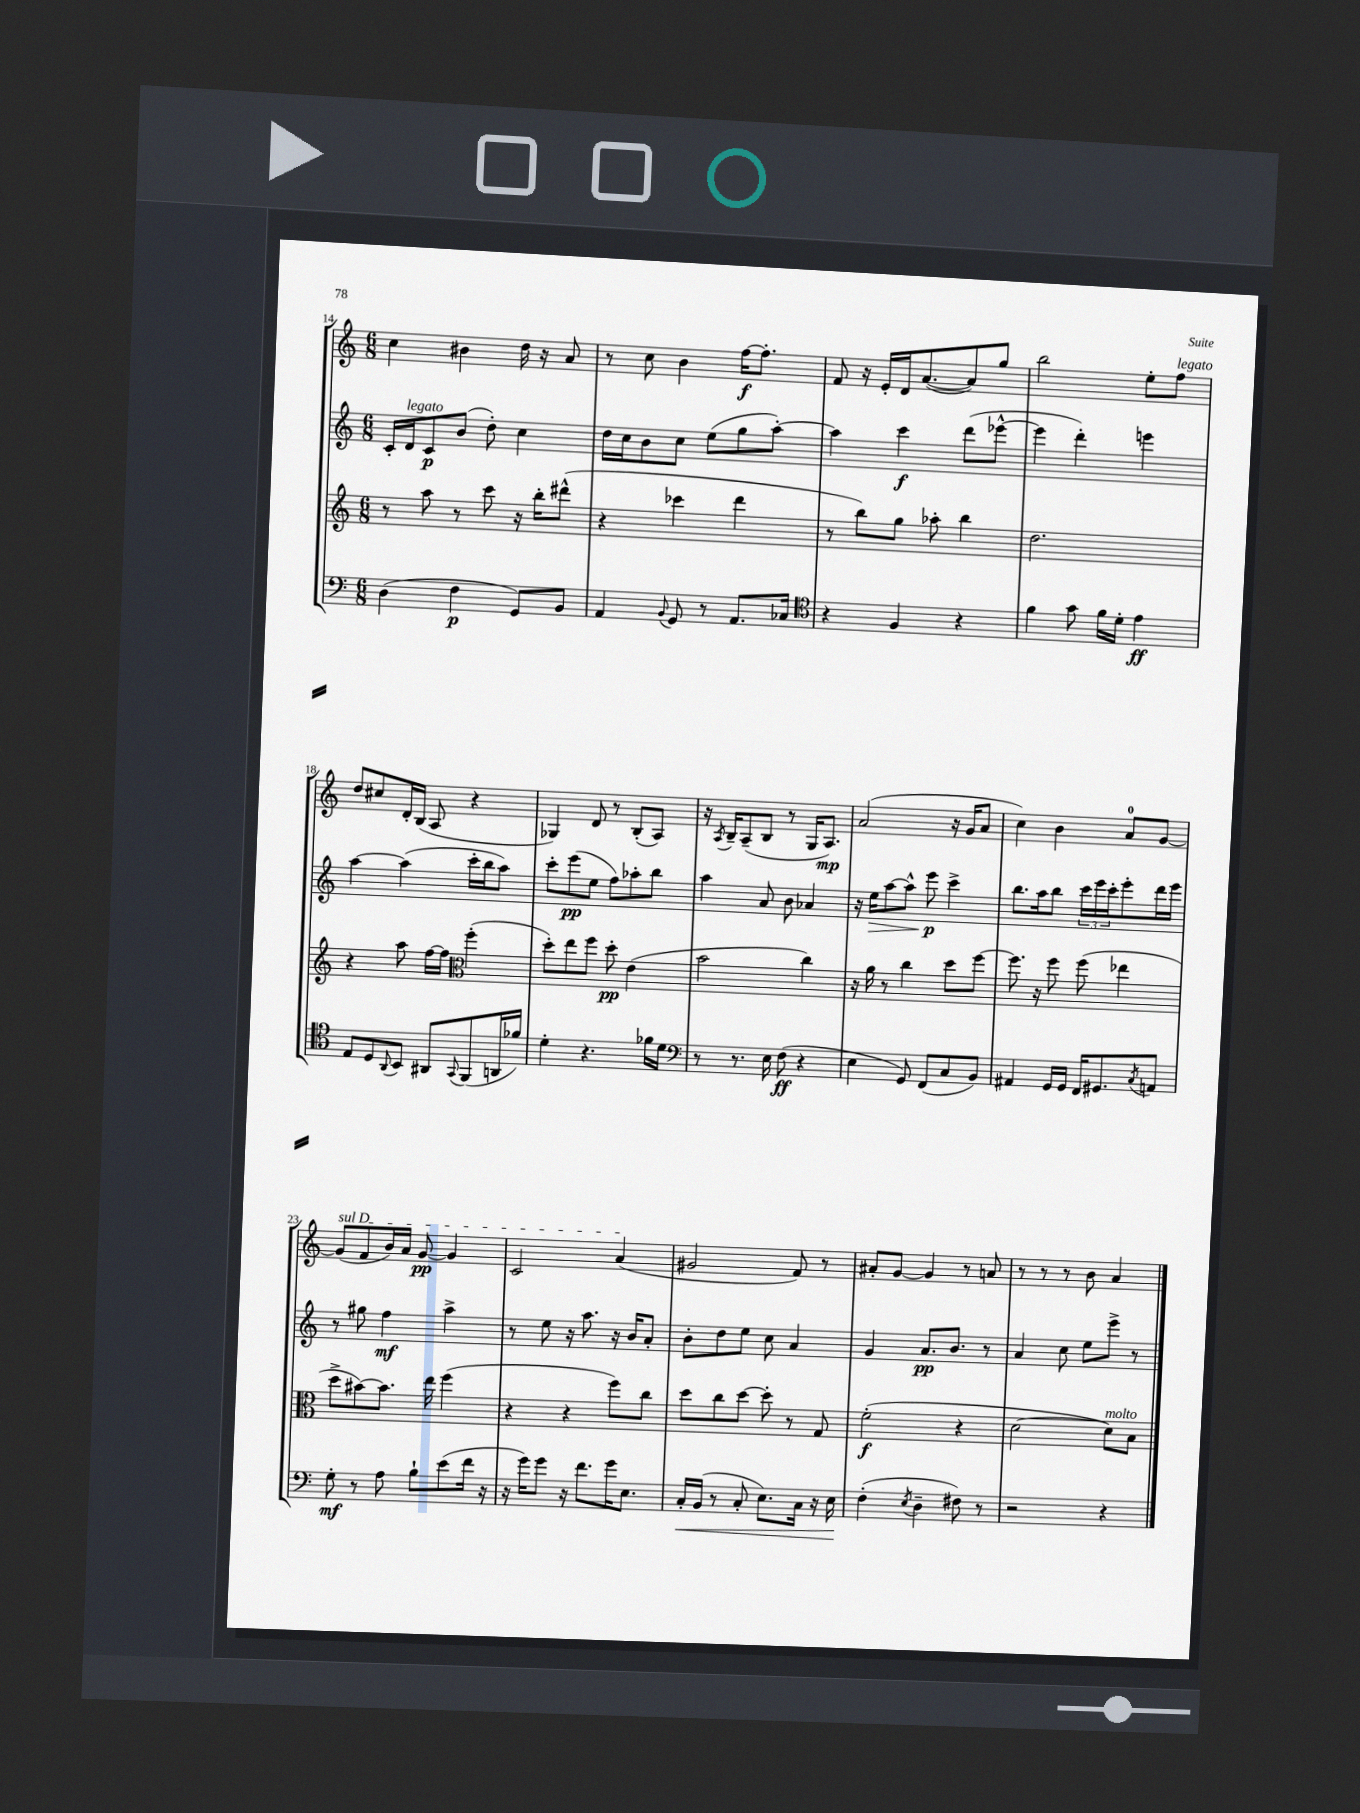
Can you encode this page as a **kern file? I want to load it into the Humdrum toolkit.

**kern	**kern	**kern	**kern
*staff4	*staff3	*staff2	*staff1
*clefF4	*clefG2	*clefG2	*clefG2
*k[]	*k[]	*k[]	*k[]
*M6/8	*M6/8	*M6/8	*M6/8
(4D\	8r	16c'/LL	4cc\
.	.	16d/J	.
.	8aa\	8c/	.
4F\	8r	(8b/J	4b#\
.	8ccc\	8dd'\)	.
8GG/L)	16r	4cc\	16dd\
.	16bb'\LK	.	16r
8BB/J	(8ddd#^^\J	.	8a/
=	=	=	=
4AA/	4r	16dd\LL	8r
.	.	16cc\J	.
.	.	8b\	8cc\
8qqBB/	.	.	.
8GG/	4ccc-\	8cc\J	4b\
8r	.	(8ee\L	.
8.AA/L	4ddd\	8gg\	[16ff\LK
.	.	.	8.ff'\]J
.	.	[8aa'\J)	.
16C-/Jk	.	.	.
=	=	=	=
*clefC4	*	*	*
4r	8r	4aa\]	8f/
.	8bb\L)	.	16r
.	.	.	16e'/LL
4F/	8gg\J	4ccc\	16d/J
.	.	.	([8.a/
.	8aa-'\	.	.
4r	4bb\	(8ddd\L	8a/])
.	.	[8eee-^^\J	8gg/J
=	=	=	=
4f\	2.dd\	4eee-\]	2bb\
8g\	.	4ddd'\)	.
16f\LL	.	.	.
16d'\JJ	.	.	.
4e\	.	4eee\	8ee'\L
.	.	.	8ff\J
=	=	=	=
8E/L	4r	[4aa\	8dd/L
8D/	.	.	8cc#/
8qqAA/	.	.	.
8BB/J	8aa\	(4aa\]	16d'/L
.	.	.	(16B/JJ
8AA#/L	[16ff\LL	.	8A/
.	16ff\]JJ	.	.
*	*clefC3	*	*
8qqGG/	.	.	.
(8FF/	(4ff'\	16ccc'\LL	4r
.	.	16bb\J	.
16AA/L	.	8aa\J)	.
16f-/JJ)	.	.	.
=	=	=	=
4d'\	8dd'\L)	8ccc'\L	4G-/)
.	8ee\	(8eee\	.
4.r	8ff\J	8ee\J	8d/
.	8dd'\	8ff\L)	8r
.	(4e\	8aa-'\	(8B'/L
16f-\LL	.	8bb\J	8A/J)
16d\JJ	.	.	.
=	=	=	=
*clefF4	*	*	*
8r	2b\	4aa\	16r
.	.	.	8qA/
.	.	.	16B~/LK
8.r	.	.	(8A~/
.	.	8a/	8B/J
16E\	.	.	.
(8F\	.	8b\	8r
4r	4cc\)	4a-/	16G/LK
.	.	.	8.A/J)
=	=	=	=
4E\	16r	16r	(2a/
.	16a\	16ee\LK	.
.	8r	[8aa\	.
8GG/)	4cc\	8aa^^\]J	.
(8FF/L	.	8eee\	.
8C/	8dd\L	4ccc^\	16r
.	.	.	16g/LK
8BB/J)	[8ff\J	.	8a/J
=	=	=	=
4AA#/	8.ff\]	8.bb\L	4cc\)
.	16r	16aa\k	.
16GG/LL	8ff\	8bb\J	4b\
16GG/JJ	.	.	.
16FF/LK	(8ff\	24ccc\LL	.
.	.	24eee\	.
8.GG#/	.	.	.
.	.	24ccc'\J	.
.	4ee-\	8eee'\	8a/L
8qC/	.	.	.
8AA/J	.	16ddd\L	[8g/J
.	.	16eee\JJ	.
=	=	=	=
8G'\	8dd^\L	8r	(8g/]L
8r	[8b#\)	8gg#\	8f/
8A\	8.b#\]J	4ff\	16b/L)
.	.	.	16a/JJ
8B`\L	.	.	[8g/
.	16ee\	.	.
(8e\	(4ff\	4aa^\	4g/]
16f\Jk	.	.	.
16r	.	.	.
=	=	=	=
16r	4r	8r	2c/
16g\LK)	.	.	.
8g\J	.	8ee\	.
16r	4r	16r	.
8.f\L	.	8.aa\	.
16g\K	8ff\L)	16r	(4a/
8.E\J	.	16b/LK	.
.	8cc\J	8a'/J	.
=	=	=	=
16C'/LL	8dd\L	8b'\L	2g#/
(16BB/JJ	.	.	.
8r	8cc\	8dd\	.
8C'/	[8dd\J	8ee\J	.
8.E\L)	8dd'\]	8cc\	.
.	8r	4a/	8f/)
16C\Jk	.	.	.
16r	8G/	.	8r
16E\	.	.	.
=	=	=	=
(4F'\	(2f'\	4g/	8a#'/L
.	.	.	[8g/J
8qE/	.	.	.
4D~\	.	8.a/L	4g/]
.	.	8.b/J	.
8F#\)	4r	.	8r
8r	.	8r	8a/
=	=	=	=
2r	[2d\	4a/	8r
.	.	.	8r
.	.	8cc\	8r
.	.	8ee\L	8b\
4r	8d\]L)	8eee^\J	4a/
.	8B\J	8r	.
==	==	==	==
*-	*-	*-	*-
